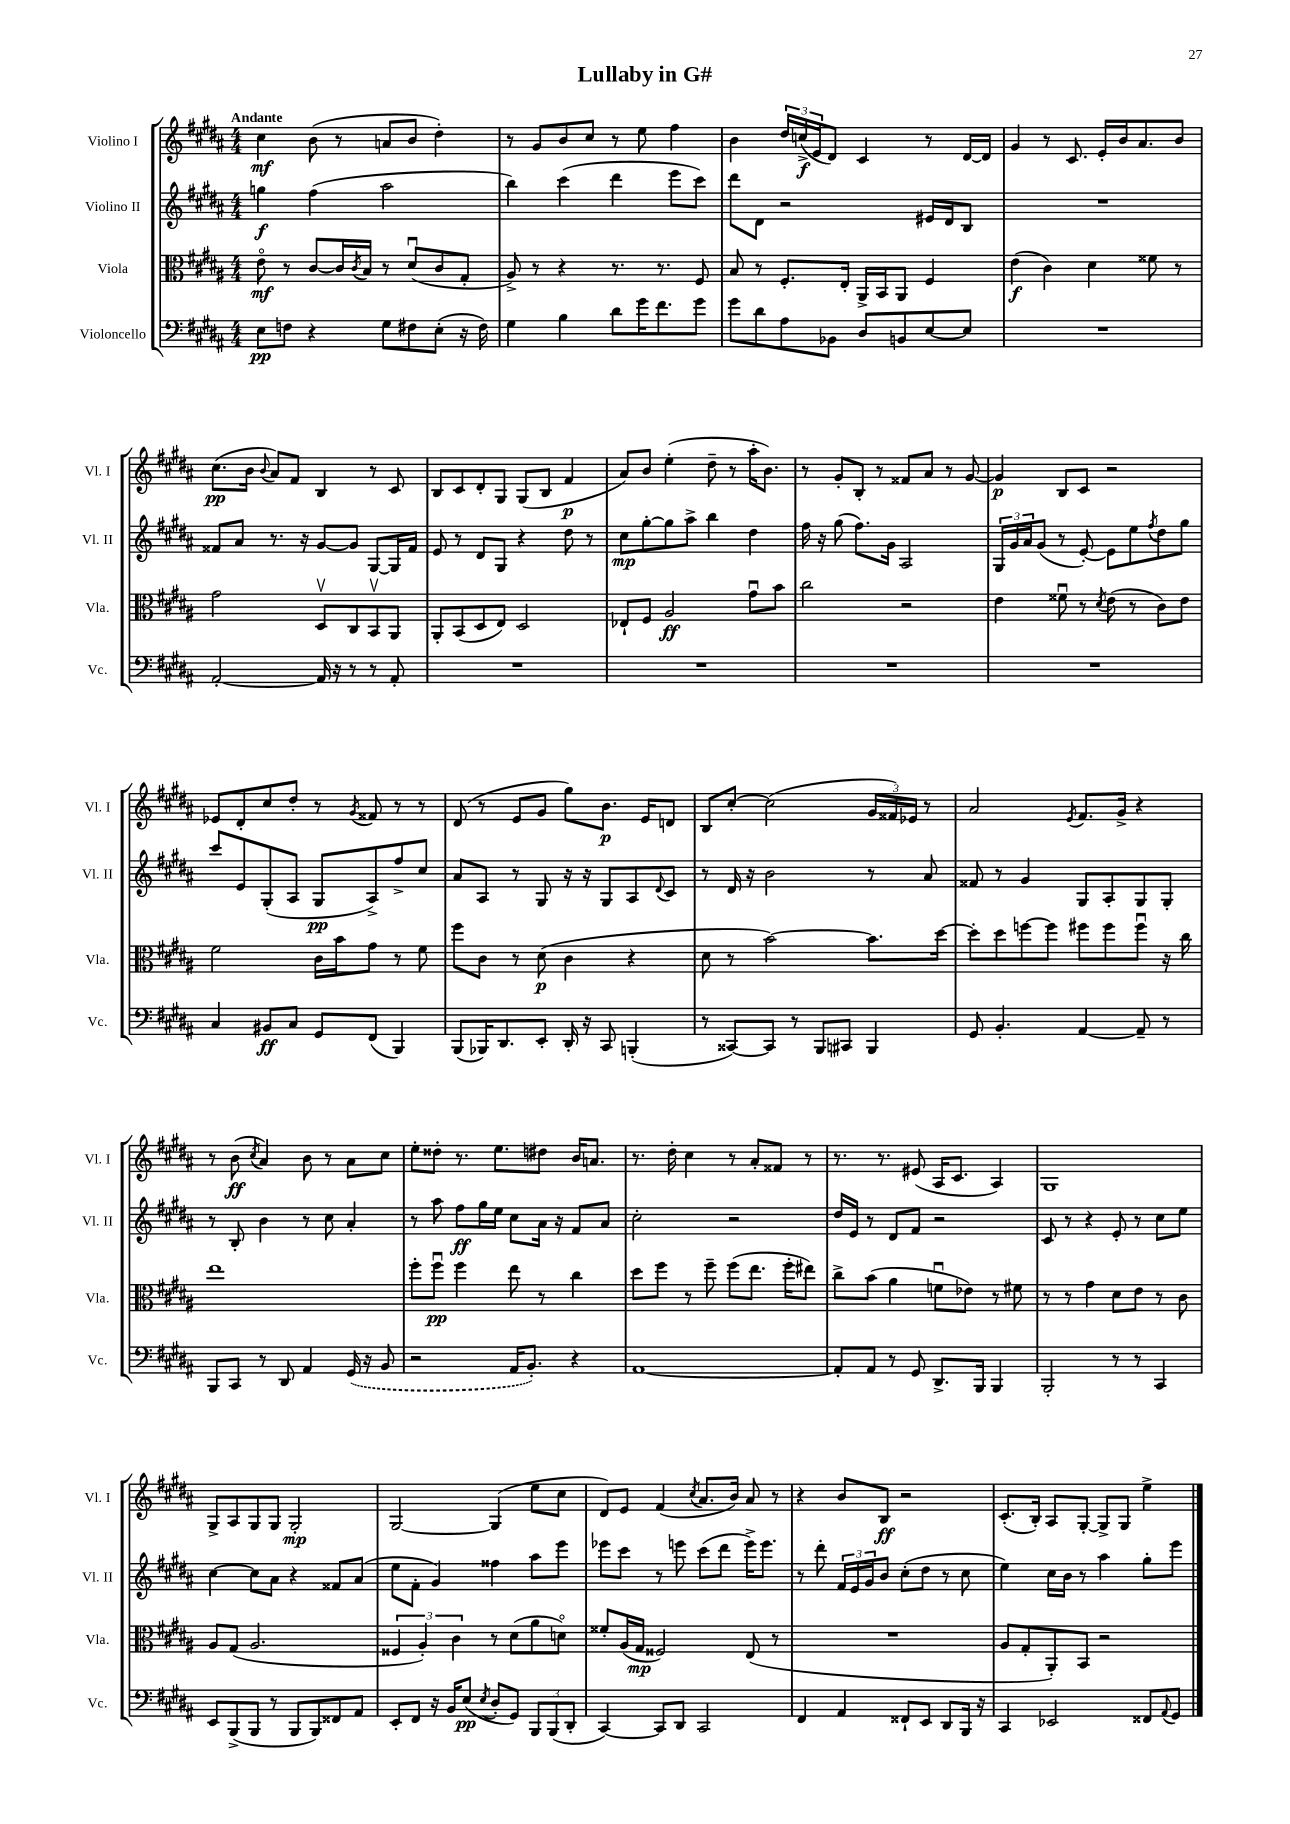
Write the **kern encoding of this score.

**kern	**dynam	**kern	**dynam	**kern	**dynam	**kern	**dynam
*part4	*part4	*part3	*part3	*part2	*part2	*part1	*part1
*staff4	*staff4	*staff3	*staff3	*staff2	*staff2	*staff1	*staff1
*I"Violoncello	*	*I"Viola	*	*I"Violino II	*	*I"Violino I	*
*I'Vc.	*	*I'Vla.	*	*I'Vl. II	*	*I'Vl. I	*
*clefF4	*	*clefC3	*	*clefG2	*	*clefG2	*
*k[f#c#g#d#a#]	*	*k[f#c#g#d#a#]	*	*k[f#c#g#d#a#]	*	*k[f#c#g#d#a#]	*
*M4/4	*	*M4/4	*	*M4/4	*	*M4/4	*
=1	=1	=1	=1	=1	=1	=1	=1
!	!	!	!	!	!	!LO:TX:a:B:t=Andante	!
8E\L	pp	8e\	mf	4ggn\	f	4cc#\	mf
8Fn\J	.	8r	.	.	.	.	.
4r	.	[8c#/L	.	(4ff#\	.	(8b\	.
.	.	16c#/L]	.	.	.	8r	.
.	.	8qc#/	.	.	.	.	.
.	.	16B/JJ	.	.	.	.	.
8G#\L	.	8r	.	2aa#\	.	8an/L	.
8F#X\	.	(8d#u/L	.	.	.	8b/J	.
(8E'\J	.	8c#/	.	.	.	4dd#'\)	.
16r	.	8G#'/J	.	.	.	.	.
16F#\)	.	.	.	.	.	.	.
=2	=2	=2	=2	=2	=2	=2	=2
4G#\	.	8A#^/)	.	4bb\)	.	8r	.
.	.	8r	.	.	.	8g#/L	.
4B\	.	4r	.	(4ccc#\	.	8b/	.
.	.	.	.	.	.	8cc#/J	.
8d#\L	.	8.r	.	4ddd#\	.	8r	.
16g#\K	.	.	.	.	.	8ee\	.
8.f#\	.	8.r	.	.	.	.	.
.	.	.	.	8eee\L	.	4ff#\	.
8g#\J	.	8F#/	.	8ccc#\J)	.	.	.
=3	=3	=3	=3	=3	=3	=3	=3
8g#\L	.	8B/	.	8ddd#\L	.	4b\	.
8d#\	.	8r	.	8d#\J	.	.	.
8A#\	.	8.F#'/L	.	2r	.	24dd#/LL	.
.	.	.	.	.	.	(24ccn^/	f
.	.	.	.	.	.	24e/J	.
8BB-X\J	.	.	.	.	.	8d#/J)	.
.	.	16E'/Jk	.	.	.	.	.
8D#/L	.	16AA#^/LL	.	.	.	4c#/	.
.	.	16BB/J	.	.	.	.	.
8BBn/	.	8AA#/J	.	.	.	.	.
[8E/	.	4F#/	.	16e#X/LL	.	8r	.
.	.	.	.	16d#/J	.	.	.
8E/J]	.	.	.	8B/J	.	[16d#/LL	.
.	.	.	.	.	.	16d#/JJ]	.
=4	=4	=4	=4	=4	=4	=4	=4
1r	.	(4e\	f	1r	.	4g#/	.
.	.	4c#\)	.	.	.	8r	.
.	.	.	.	.	.	8.c#/	.
.	.	4d#\	.	.	.	.	.
.	.	.	.	.	.	16e'/LL	.
.	.	.	.	.	.	16b/J	.
.	.	.	.	.	.	8.a#/	.
.	.	8f##X\	.	.	.	.	.
.	.	8r	.	.	.	8b/J	.
!!LO:LB:g=z
=5	=5	=5	=5	=5	=5	=5	=5
[2AA#'/	.	2g#\	.	8f##X/L	.	(8.cc#\L	pp
.	.	.	.	8a#/J	.	.	.
.	.	.	.	.	.	16b\Jk	.
.	.	.	.	.	.	8qqb/	.
.	.	.	.	8.r	.	8a#/L)	.
.	.	.	.	.	.	8f#/J	.
.	.	.	.	16r	.	.	.
16AA#/]	.	8D#v/L	.	[8g#/L	.	4B/	.
16r	.	.	.	.	.	.	.
8r	.	8C#/	.	8g#/J]	.	.	.
8r	.	8BBv/	.	[8G#/L	.	8r	.
8AA#'/	.	8AA#/J	.	16G#/L]	.	8c#/	.
.	.	.	.	16f##/JJ	.	.	.
=6	=6	=6	=6	=6	=6	=6	=6
1r	.	8AA#'/L	.	8e/	.	8B/L	.
.	.	(8BB/	.	8r	.	8c#/	.
.	.	8D#/	.	8d#/L	.	8d#'/	.
.	.	8E/J)	.	8G#/J	.	8G#/J	.
.	.	2D#/	.	4r	.	(8G#/L	.
.	.	.	.	.	.	8B/J	.
.	.	.	.	8dd#\	.	4f#/	p
.	.	.	.	8r	.	.	.
=7	=7	=7	=7	=7	=7	=7	=7
1r	.	8E-X`/L	.	8cc#\L	mp	8a#/L)	.
.	.	8F#/J	.	[8gg#'\	.	8b/J	.
.	.	2A#/	ff	8gg#\]	.	(4ee'\	.
.	.	.	.	8aa#^\J	.	.	.
.	.	.	.	4bb\	.	8dd#~\	.
.	.	.	.	.	.	8r	.
.	.	8g#u\L	.	4dd#\	.	16aa#'\KL	.
.	.	.	.	.	.	8.b\J)	.
.	.	8b\J	.	.	.	.	.
=8	=8	=8	=8	=8	=8	=8	=8
1r	.	2cc#\	.	16ff#\	.	8r	.
.	.	.	.	16r	.	.	.
.	.	.	.	(8gg#\	.	8g#'/L	.
.	.	.	.	8.ff#\L)	.	8B'/J	.
.	.	.	.	.	.	8r	.
.	.	.	.	16g#\Jk	.	.	.
.	.	2r	.	2A#/	.	8f##X/L	.
.	.	.	.	.	.	8a#/J	.
.	.	.	.	.	.	8r	.
.	.	.	.	.	.	[8g#/	.
=9	=9	=9	=9	=9	=9	=9	=9
1r	.	4e\	.	24G#/LL	.	4g#/]	p
.	.	.	.	24g#/	.	.	.
.	.	.	.	24a#/J	.	.	.
.	.	.	.	(8g#/J	.	.	.
.	.	8f##Xu\	.	8r	.	8B/L	.
.	.	8r	.	[8e'/)	.	8c#/J	.
.	.	8qd#/	.	.	.	.	.
.	.	(8e\	.	8e\L]	.	2r	.
.	.	8r	.	8ee\	.	.	.
.	.	.	.	8qff#/	.	.	.
.	.	8c#\L)	.	8dd#\	.	.	.
.	.	8e\J	.	8gg#\J	.	.	.
!!LO:LB:g=z
=10	=10	=10	=10	=10	=10	=10	=10
4C#/	.	2f#\	.	8ccc#/L	.	8e-X/L	.
.	.	.	.	8e/	.	8d#'/	.
8BB#X/L	ff	.	.	(8G#'/	.	8cc#/	.
8C#/J	.	.	.	8A#/J	.	8dd#'/J	.
8GG#/L	.	16c#\LL	.	8G#/L	pp	8r	.
.	.	16b\J	.	.	.	.	.
.	.	.	.	.	.	8qg#/	.
(8FF#/J	.	8g#\J	.	8A#^/)	.	8f##X/	.
4BBB/)	.	8r	.	8ff#^/	.	8r	.
.	.	8f#\	.	8cc#/J	.	8r	.
=11	=11	=11	=11	=11	=11	=11	=11
(8BBB/L	.	8ff#\L	.	8a#/L	.	(8d#/	.
16BBB-X/K)	.	8c#\J	.	8A#/J	.	8r	.
8.DD#/	.	.	.	.	.	.	.
.	.	8r	.	8r	.	8e/L	.
8EE'/J	.	(8d#\	p	8G#/	.	8g#/J	.
16DD#'/	.	4c#\	.	16r	.	8gg#\L)	.
16r	.	.	.	16r	.	.	.
8CC#/	.	.	.	8G#/L	.	8.b\J	p
(4BBBn'/	.	4r	.	8A#/	.	.	.
.	.	.	.	.	.	16e/KL	.
.	.	.	.	8qqd#/	.	.	.
.	.	.	.	8c#/J	.	8dn/J	.
=12	=12	=12	=12	=12	=12	=12	=12
8r	.	8d#\	.	8r	.	8B/L	.
[8CC##X/L)	.	8r	.	16d#/	.	[8cc#'/J	.
.	.	.	.	16r	.	.	.
8CC##/J]	.	[2b\)	.	2b\	.	(2cc#\]	.
8r	.	.	.	.	.	.	.
8BBB/L	.	.	.	.	.	.	.
8CC#X/J	.	.	.	.	.	.	.
4BBB/	.	8.b\L]	.	8r	.	24g#/LL	.
.	.	.	.	.	.	24f##X/)	.
.	.	.	.	.	.	24e-X/JJ	.
.	.	.	.	8a#/	.	8r	.
.	.	[16dd#\Jk	.	.	.	.	.
=13	=13	=13	=13	=13	=13	=13	=13
8GG#/	.	8dd#'\L]	.	8f##X/	.	2a#/	.
4.BB'/	.	8dd#\	.	8r	.	.	.
.	.	[8ffn\	.	4g#/	.	.	.
.	.	8ff\J]	.	.	.	.	.
.	.	.	.	.	.	8qe/	.
[4AA#/	.	8ff#X\L	.	8G#/L	.	8.f#/L	.
.	.	8ff#\	.	8A#'/	.	.	.
.	.	.	.	.	.	16g#^/Jk	.
8AA#~/]	.	8ff#u\J	.	8G#/	.	4r	.
8r	.	16r	.	8G#'/J	.	.	.
.	.	16cc#\	.	.	.	.	.
!!LO:LB:g=z
=14	=14	=14	=14	=14	=14	=14	=14
8BBB/L	.	1ee	.	8r	.	8r	.
8CC#/J	.	.	.	8B'/	.	(8b\	ff
.	.	.	.	.	.	8qcc#/	.
8r	.	.	.	4b\	.	4a#/)	.
8DD#/	.	.	.	.	.	.	.
4AA#/	.	.	.	8r	.	8b\	.
.	.	.	.	8cc#\	.	8r	.
(16GG#/	.	.	.	4a#'/	.	8a#\L	.
16r	.	.	.	.	.	.	.
8BB/	.	.	.	.	.	8cc#\J	.
=15	=15	=15	=15	=15	=15	=15	=15
2r	.	8ff#'\L	.	8r	.	8ee'\L	.
.	.	8ff#u\J	pp	8aa#\	.	8dd##X'\J	.
.	.	4ff#\	.	8ff#\L	ff	8.r	.
.	.	.	.	16gg#\L	.	.	.
.	.	.	.	16ee\JJ	.	8.ee\L	.
16AA#/KL	.	8ee\	.	8cc#\L	.	.	.
8.BB'/J)	.	.	.	.	.	.	.
.	.	8r	.	16a#\Jk	.	8dd#X\J	.
.	.	.	.	16r	.	.	.
4r	.	4cc#\	.	8f#/L	.	16b/KL	.
.	.	.	.	.	.	8.an/J	.
.	.	.	.	8a#/J	.	.	.
=16	=16	=16	=16	=16	=16	=16	=16
[1AA#	.	8dd#\L	.	2cc#'\	.	8.r	.
.	.	8ff#\J	.	.	.	.	.
.	.	.	.	.	.	16dd#'\	.
.	.	8r	.	.	.	4cc#\	.
.	.	8ff#~\	.	.	.	.	.
.	.	(8ff#\L	.	2r	.	8r	.
.	.	8.ee\J	.	.	.	8a#'/L	.
.	.	.	.	.	.	8f##X/J	.
.	.	16ff#'\KL	.	.	.	.	.
.	.	8ee#X\J)	.	.	.	8r	.
=17	=17	=17	=17	=17	=17	=17	=17
8AA#'/L]	.	8cc#^\L	.	16dd#/LL	.	8.r	.
.	.	.	.	16e/JJ	.	.	.
8AA#/J	.	(8b\J	.	8r	.	.	.
.	.	.	.	.	.	8.r	.
8r	.	4a#\	.	8d#/L	.	.	.
8GG#/	.	.	.	8f#/J	.	(8e#X/	.
8.DD#^/L	.	8fnu\L	.	2r	.	16A#/KL	.
.	.	.	.	.	.	8.c#/J	.
.	.	8e-X\J)	.	.	.	.	.
16BBB/Jk	.	.	.	.	.	.	.
4BBB/	.	8r	.	.	.	4A#/)	.
.	.	8f#X\	.	.	.	.	.
=18	=18	=18	=18	=18	=18	=18	=18
2BBB'/	.	8r	.	8c#/	.	1G#	.
.	.	8r	.	8r	.	.	.
.	.	4g#\	.	4r	.	.	.
8r	.	8d#\L	.	8e'/	.	.	.
8r	.	8e\J	.	8r	.	.	.
4CC#/	.	8r	.	8cc#\L	.	.	.
.	.	8c#\	.	8ee\J	.	.	.
!!LO:LB:g=z
=19	=19	=19	=19	=19	=19	=19	=19
8EE/L	.	8A#/L	.	[4cc#\	.	8G#^/L	.
(8BBB^/	.	(8G#/J	.	.	.	8A#/	.
8BBB/J	.	2.A#/	.	8cc#\L]	.	8G#/	.
8r	.	.	.	8a#\J	.	8G#/J	.
8BBB/L	.	.	.	4r	.	2G#'/	mp
8BBB/)	.	.	.	.	.	.	.
8FF##X/	.	.	.	8f##X/L	.	.	.
8AA#/J	.	.	.	(8a#/J	.	.	.
=20	=20	=20	=20	=20	=20	=20	=20
8EE'/L	.	6F##X/	.	8ee\L	.	[2G#/	.
8FF#/J	.	.	.	8f#'\J	.	.	.
.	.	6A#'/)	.	.	.	.	.
16r	.	.	.	4g#/)	.	.	.
16BB/KL	.	.	.	.	.	.	.
.	.	6c#\	.	.	.	.	.
(8E/J	pp	.	.	.	.	.	.
8qE/	.	.	.	.	.	.	.
8D#'/L	.	8r	.	4ff##X\	.	(4G#/]	.
8GG#/J)	.	(8d#\L	.	.	.	.	.
12BBB/L	.	8a#\	.	8aa#\L	.	8ee\L	.
(12BBB/	.	.	.	.	.	.	.
.	.	8dn\J)	.	8eee\J	.	8cc#\J	.
12DD#'/J	.	.	.	.	.	.	.
=21	=21	=21	=21	=21	=21	=21	=21
[4CC#/)	.	8f##X'/L	.	8eee-X\L	.	8d#/L)	.
.	.	(16A#/L	.	8ccc#\J	.	8e/J	.
.	.	16G#/JJ	mp	.	.	.	.
8CC#/L]	.	2F##X/)	.	8r	.	(4f#/	.
8DD#/J	.	.	.	8eeen\	.	.	.
.	.	.	.	.	.	8qcc#/	.
2CC#/	.	.	.	(8ccc#\L	.	8.a#/L	.
.	.	.	.	8ddd#\J	.	.	.
.	.	.	.	.	.	16b/Jk)	.
.	.	(8E/	.	16eee^\KL)	.	8a#/	.
.	.	.	.	8.eee\J	.	.	.
.	.	8r	.	.	.	8r	.
=22	=22	=22	=22	=22	=22	=22	=22
4FF#/	.	1r	.	8r	.	4r	.
.	.	.	.	8ddd#'\	.	.	.
4AA#/	.	.	.	24f#/LL	.	8b/L	.
.	.	.	.	24e/	.	.	.
.	.	.	.	24g#/J	.	.	.
.	.	.	.	8b/J	.	8B/J	ff
8FF##X`/L	.	.	.	(8cc#'\L	.	2r	.
8EE/J	.	.	.	8dd#\J	.	.	.
8DD#/L	.	.	.	8r	.	.	.
16BBB/Jk	.	.	.	8cc#\	.	.	.
16r	.	.	.	.	.	.	.
=23	=23	=23	=23	=23	=23	=23	=23
4CC#/	.	8A#/L	.	4ee\)	.	(8.c#'/L	.
.	.	8G#'/	.	.	.	.	.
.	.	.	.	.	.	16B'/Jk)	.
2EE-X/	.	8AA#'/)	.	16cc#\LL	.	8A#/L	.
.	.	.	.	16b\JJ	.	.	.
.	.	8BB/J	.	8r	.	[8G#'/J	.
.	.	2r	.	4aa#\	.	8G#^/L]	.
.	.	.	.	.	.	8G#/J	.
8FF##X/L	.	.	.	8gg#'\L	.	4ee^\	.
8qqAA#/	.	.	.	.	.	.	.
8GG#/J	.	.	.	8eee\J	.	.	.
==	==	==	==	==	==	==	==
*-	*-	*-	*-	*-	*-	*-	*-
